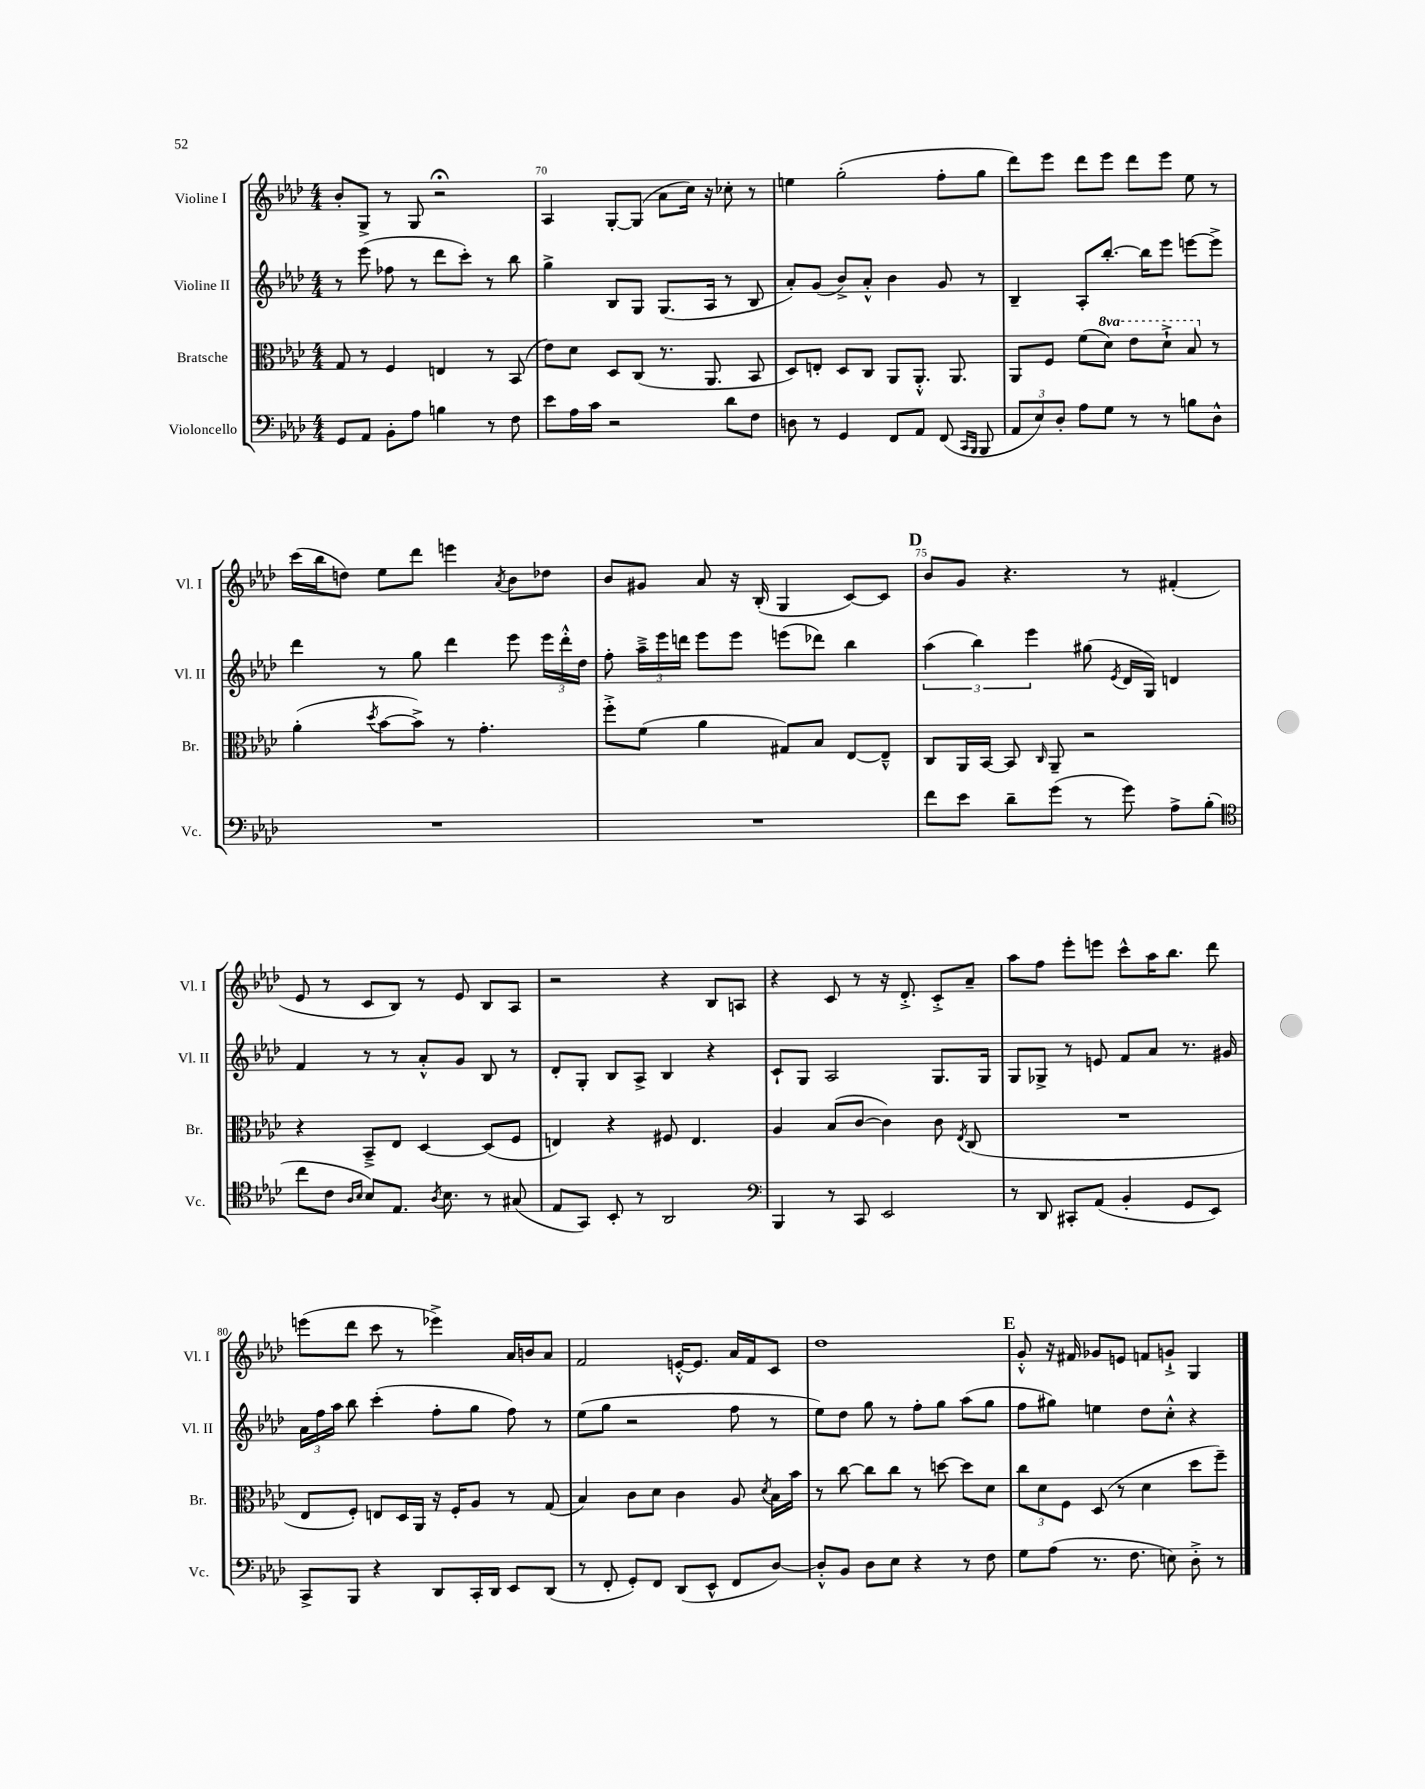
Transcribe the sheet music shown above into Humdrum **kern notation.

**kern	**kern	**kern	**kern
*staff4	*staff3	*staff2	*staff1
*clefF4	*clefC3	*clefG2	*clefG2
*k[b-e-a-d-]	*k[b-e-a-d-]	*k[b-e-a-d-]	*k[b-e-a-d-]
*M4/4	*M4/4	*M4/4	*M4/4
8GG/L	8G/	8r	8b-'/L
8AA-/J	8r	(8eee-\	8G^/J
8BB-'\L	4F/	8ff-\	8r
8A-\J	.	8r	8G/
4B\	4E/	8ddd-\L	2r;
.	.	8ccc'\J)	.
8r	8r	8r	.
8F\	(8BB-/	8bb-\	.
=	=	=	=
8e-\L	8e-\L)	4gg^\	4A-/
16A-\L	8d-\J	.	.
16c\JJ	.	.	.
2r	8D-/L	8B-/L	[8G'/L
.	(8C/J	8G/J	(8G/]J
.	8.r	(8.G/L	8a-\L
.	.	.	16cc\Jk)
.	8.AA-/	16A-/Jk	16r
8d-\L	.	8r	8cc-'\
8F\J	8BB-/	8B-/	8r
=	=	=	=
8D\	8D-/L)	8a-'/L)	4ee\
8r	8E'/J	(8g/J	.
4GG/	8D-/L	8b-^/L)	(2gg'\
.	8C/J	8a-'^^/J	.
8FF/L	8AA-/L	4b-\	.
8AA-/J	8.AA-'^^/J	.	.
(8FF/	.	8g/	8ff'\L
.	8.AA-/	.	.
16qqCC/LL	.	.	.
16qqBBB-/JJ	.	.	.
8BBB-/	.	8r	8gg\J
=	=	=	=
12AA-/L	8AA-/L	4B-~/	8ddd-\L)
12E-/)	.	.	.
.	8F/J	.	8eee-\J
12D-'/J	.	.	.
8A-\L	(8f\L	8A-'/L	8ddd-\L
8G\J	8dd-\J)	[8.bb-'/J	8eee-\J
8r	8ee-\L	.	8ddd-\L
.	.	16bb-\]LK	.
8r	8dd-`^\J	8eee-\J	8eee-\J
8B\L	8b-/	[8eee\L	8ee-\
8D-^^\J	8r	8eee^\]J	8r
=	=	=	=
1r	(4a-'\	4ddd-\	(16ccc\LL
.	.	.	16bb-\J
.	.	.	8dd\J)
.	8qdd-/	.	.
.	[8b-\L	8r	8ee-\L
.	8b-^\]J)	8gg\	8ddd-\J
.	8r	4ddd-\	4eee\
.	4.g'\	.	.
.	.	.	8qa-/
.	.	8eee-\	8b-\L
.	.	24eee-\LL	8dd-\J
.	.	24ddd-'^^\	.
.	.	24dd-\JJ	.
=	=	=	=
1r	8ff'^\L	8ff'\	8b-/L
.	(8f\J	24aa-~^\LL	8g#/J
.	.	24eee-\	.
.	.	24ddd\JJ	.
.	4a-\	8eee-\L	8a-/
.	.	8eee-\J	16r
.	.	.	(16B-'/
.	8G#/L)	(8eee\L	4G/
.	8B-/J	8ddd-\J)	.
.	[8E-/L	4bb-\	[8c/L)
.	8E-~^^/]J	.	8c/]J
=	=	=	=
8f\L	8C/L	(6aa-\	8b-/L
8e-\J	16AA-/L	.	8g/J
.	.	6bb-\)	.
.	[16BB-/JJ	.	.
8d-~\L	8BB-/]	.	4.r
.	.	6eee-\	.
.	16qqC/	.	.
(8g\J	8AA-~/	.	.
8r	2r	(8gg#\	.
.	.	8qe-/	.
8g\)	.	16d-/LL	8r
.	.	16G/JJ)	.
8A-^\L	.	4d/	(4f#'/
(8B-'\J	.	.	.
=	=	=	=
*clefC4	*	*	*
8cc\L	4r	4f/	8e-/
8c\J	.	.	8r
16qqA-/LL	.	.	.
16qqB-/JJ	.	.	.
8B-/L)	8BB-~^/L	8r	8c/L
8.E-/J	8E-/J	8r	8B-/J)
.	[4D-/	8a-'^^/L	8r
8qA-/	.	.	.
8.B-\	.	.	.
.	.	8g/J	8e-/
8r	(8D-/]L	8B-/	8B-/L
(8G#/	8F/J	8r	8A-/J
=	=	=	=
8E-/L	4E/)	8d-'/L	2r
8GG/J)	.	8G'/J	.
8BB-'/	4r	8B-/L	.
8r	.	8A-^/J	.
2AA-/	8F#/	4B-/	4r
.	4.E/	.	.
.	.	4r	8B-/L
.	.	.	8A/J
=	=	=	=
*clefF4	*	*	*
4BBB-/	4A-/	8c`/L	4r
.	.	8G/J	.
8r	(8B-/L	2A-/	8c/
8CC/	[8c/J	.	8r
2EE-/	4c\])	.	16r
.	.	.	8.d-'^/
.	8c\	8.G/L	8c'^/L
.	8qE-/	.	.
.	(8C/	.	8a-~/J
.	.	16G/Jk	.
=	=	=	=
8r	1r	8G/L	8aa-\L
8DD-/	.	8G-^/J	8ff\J
8CC#'/L	.	8r	8eee-'\L
(8AA-/J	.	8e/	8eee\J
4BB-'/	.	8f/L	8ccc^^\L
.	.	8a-/J	16aa-\K
.	.	.	8.bb-\J
8GG/L	.	8.r	.
8EE-/J)	.	.	8ddd-\
.	.	16g#/	.
=	=	=	=
8CC^/L	8E-/L	24a-\LL	(8eee\L
.	.	24ff\	.
.	.	24aa-\JJ	.
8BBB-/J	8F'/J)	8bb-\	8ddd-\J
4r	8E/L	(4ccc'\	8ccc\
.	16D-/L	.	8r
.	16AA-/JJ	.	.
8DD-/L	16r	8ff'\L	4eee-^\)
.	16F'/LK	.	.
16CC'/L	8A-/J	8gg\J	.
16DD-/JJ	.	.	.
8EE-/L	8r	8ff\)	16a-/LL
.	.	.	16b/J
(8DD-/J	(8G/	8r	8a-/J
=	=	=	=
8r	4B-/)	(8ee-\L	2f/
8FF'/	.	8gg\J	.
8GG'/L)	8c\L	2r	.
8FF/J	8d-\J	.	.
(8DD-/L	4c\	.	[16e'^^/LK
.	.	.	8.e/]J
8EE-^^/J	.	.	.
8FF/L	8A-/	8ff\	16a-/LL
.	.	.	16f/J
.	8qd-/	.	.
[8D-/J)	16B-\LL	8r	8c/J
.	16b-\JJ	.	.
=	=	=	=
8D-'^^/]L	8r	8ee-\L)	1dd-
8BB-/J	[8cc\	8dd-\J	.
8D-\L	8cc\]L	8gg\	.
8E-\J	8cc\J	8r	.
4r	8r	8ff'\L	.
.	[8dd\	8gg\J	.
8r	8dd\]L	(8aa-\L	.
8F\	8d-\J	8gg\J	.
=	=	=	=
8G\L	12cc\L	8ff\L	8g'^^/
.	12d-\	.	.
(8A-\J	.	8gg#\J)	16r
.	12F\J	.	.
.	.	.	16f#/
8.r	(8D-/	4ee\	8g-/L
.	8r	.	8e/J
8.F\	.	.	.
.	4d-\	8dd-\L	8f/L
8E\)	.	8cc'^^\J	8g`^/J
8D-'^\	8dd-\L	4r	4G/
8r	8ff~\J)	.	.
==	==	==	==
*-	*-	*-	*-
